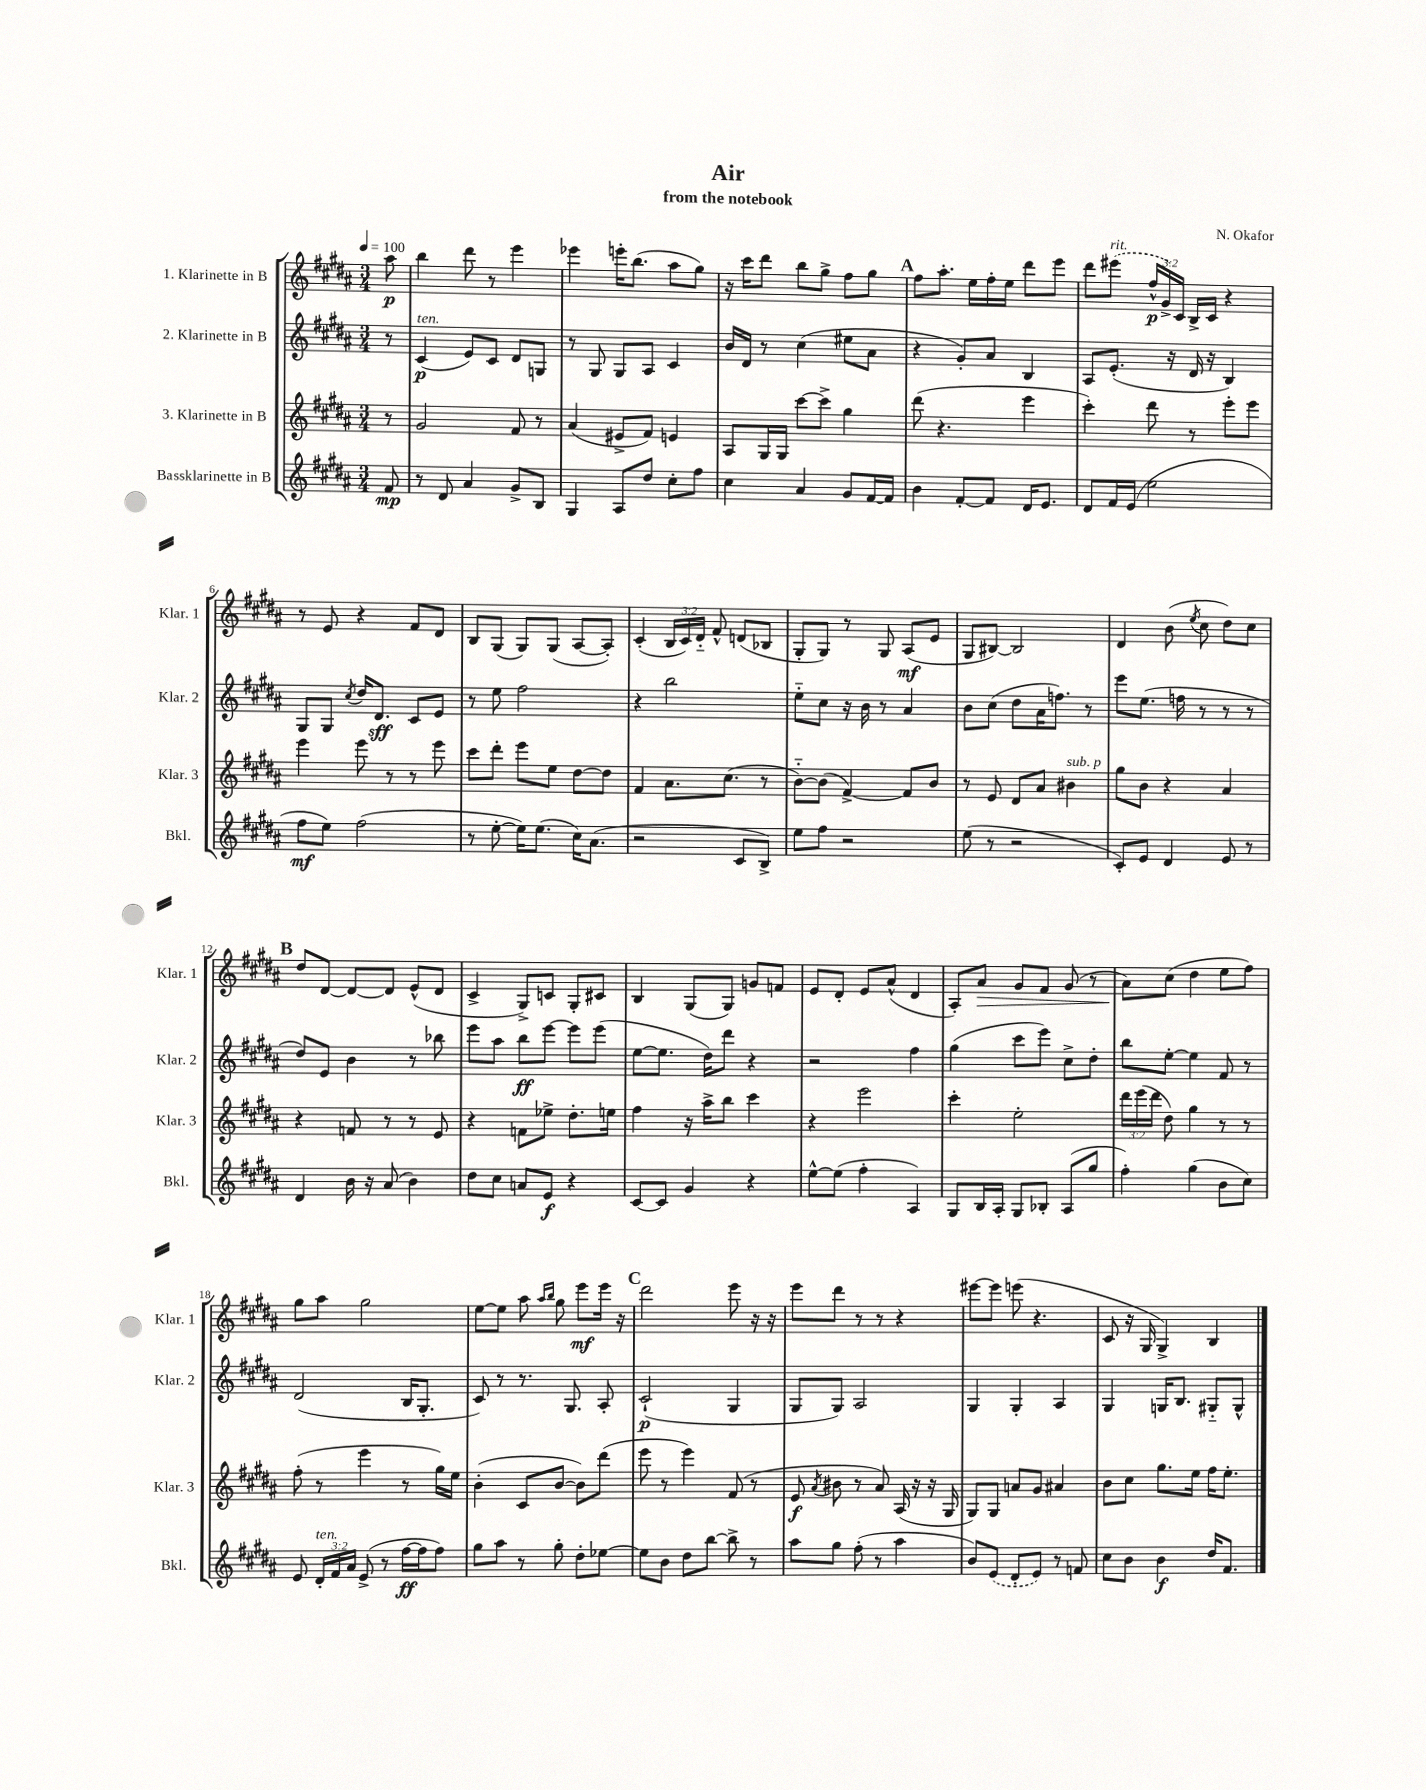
\header { title = "Air" composer = "N. Okafor" subtitle = "from the notebook" }
<<
\new StaffGroup <<
\new Staff = "s0" \with { instrumentName = "1. Klarinette in B" shortInstrumentName = "Klar. 1" } {
    \clef treble \key b \major \numericTimeSignature \time 3/4 \override Staff.TupletNumber.text = #tuplet-number::calc-fraction-text \partial 8 \tempo 4 = 100
    \autoBeamOff ais''8\p |
    b''4 dis'''8 r8 e'''4 |
    ees'''4 e'''16[-. b''8.]( ais''8[ gis''8]) |
    r16 cis'''16[ dis'''8] b''8[ gis''8]-> fis''8[ gis''8] |
    \mark \markup { \bold "A" } fis''8[ ais''8.]-. e''16[ fis''16-. e''16] dis'''8[ e'''8] |
    dis'''8[ \once \slurDashed eis'''8]^\markup { \italic "rit." }( \tuplet 3/2 { fis''16[-^\p gis'16->) cis'16] } b16[-> cis'16] r4 |
    r8 e'8 r4 fis'8[ dis'8] |
    b8[ gis8]( gis8[) gis8]( ais8[~ ais8]-.) |
    cis'4-.( \tuplet 3/2 { b16[ cis'16) dis'16]-_ } fis'8-^ d'8[( bes8] |
    gis8[-. gis8]) r8 gis8 ais8[\mf( e'8] |
    gis8[ bis8]~) bis2 |
    dis'4 b'8( \acciaccatura { e''8 } cis''8 dis''8[) cis''8] |
    \mark \markup { \bold "B" } dis''8[ dis'8]~ dis'8[~ dis'8] e'8[-^( dis'8] |
    cis'4-> gis8[->) c'8] gis8[-. cis'8] |
    b4 gis8[( gis8]) g'8[ f'8] |
    e'8[ dis'8]-. e'8[ ais'8]-^( dis'4 |
    ais8[-.) ais'8]\> gis'8[ fis'8] gis'8( r8 |
    ais'8[\!) cis''8]( dis''4 e''8[ fis''8]) |
    gis''8[ ais''8] gis''2 |
    e''8[~ e''8] ais''8 \grace { ais''16[ b''16] } gis''8 e'''8[\mf e'''16] r16 |
    \mark \markup { \bold "C" } dis'''2 e'''8 r16 r16 |
    e'''8[ dis'''8] r8 r8 r4 |
    eis'''8[~ eis'''8] e'''8( r4. |
    cis'8 r16 gis16 gis4->) b4 \bar "|." |
}
\new Staff = "s1" \with { instrumentName = "2. Klarinette in B" shortInstrumentName = "Klar. 2" } {
    \clef treble \key b \major \numericTimeSignature \time 3/4 \partial 8
    \autoBeamOff r8 |
    cis'4\p^\markup { \italic "ten." }( e'8[) cis'8] dis'8[ g8] |
    r8 gis8 gis8[ ais8] cis'4 |
    b'16[ dis'16] r8 cis''4( eis''8[ ais'8] |
    \mark \markup { \bold "A" } r4 gis'8[-.) ais'8] b4 |
    ais8[ e'8.]-.( r16 dis'16 r16 b4) |
    gis8[ gis8] \acciaccatura { cis''8 } dis''16[ dis'8.]\sff cis'8[ e'8] |
    r8 e''8 fis''2 |
    r4 b''2 |
    e''8[-_ cis''8] r16 b'16 r8 ais'4 |
    b'8[ cis''8]( dis''8[ ais'16 f''8.]) r8 |
    e'''8[ e''8.]( f''16 r8 r8 r8 |
    \mark \markup { \bold "B" } dis''8[) e'8] b'4 r8 bes''8 |
    e'''8[ ais''8] b''8[\ff e'''8]~ e'''8[ e'''8]( |
    e''8[~ e''8.] dis''16[) dis'''8] r4 |
    r2 fis''4 |
    gis''4( cis'''8[ e'''8]) cis''8[-> dis''8]-. |
    b''8[ e''8]~-. e''4 fis'8 r8 |
    dis'2( b16[ gis8.]-. |
    cis'8) r8 r8. gis8. ais8-. |
    \mark \markup { \bold "C" } cis'2-!\p( gis4 |
    gis8[ gis8]) ais2 |
    gis4 gis4-. ais4 |
    gis4 g16[ b8.] gis8[-_ gis8]-^ \bar "|." |
}
\new Staff = "s2" \with { instrumentName = "3. Klarinette in B" shortInstrumentName = "Klar. 3" } {
    \clef treble \key b \major \numericTimeSignature \time 3/4 \override Staff.TupletNumber.text = #tuplet-number::calc-fraction-text \partial 8
    \autoBeamOff r8 |
    gis'2 fis'8 r8 |
    ais'4( eis'8[-> fis'8]) e'4 |
    ais8[ gis16 gis16] cis'''8[~ cis'''8]-> gis''4 |
    \mark \markup { \bold "A" } dis'''8( r4. e'''4 |
    cis'''4-.) dis'''8 r8 e'''8[-. e'''8] |
    e'''4 e'''8 r8 r8 e'''8 |
    cis'''8[ dis'''8]-. e'''8[ e''8] dis''8[~ dis''8] |
    fis'4 ais'8.[ cis''8.]( r8 |
    b'8[~-_) b'8]( fis'4~->) fis'8[ b'8] |
    r8 e'8 dis'8[ ais'8] bis'4^\markup { \italic "sub. p" } |
    gis''8[ b'8] r4 ais'4 |
    \mark \markup { \bold "B" } r4 f'8 r8 r8 e'8 |
    r4 f'8[ ees''8]-> dis''8.[-. e''16] |
    fis''4 r16 ais''16[-> b''8] cis'''4 |
    r4 e'''2 |
    cis'''4-. e''2-. |
    \tuplet 3/2 { dis'''16[ e'''16( dis'''16] } dis''8) gis''4 r8 r8 |
    fis''8-.( r8 e'''4 r8 gis''16[) e''16] |
    b'4-.( cis'8[ b'8]~ b'8[) dis'''8]( |
    \mark \markup { \bold "C" } e'''8 r8 e'''4) fis'8( r8 |
    e'8\f \acciaccatura { ais'8 } bis'8 r8 ais'8) ais16( r16 r16 gis16 |
    gis8[) gis8] a'8[ gis'8] ais'4 |
    b'8[ cis''8] gis''8.[ e''16] fis''16[ e''8.]-. \bar "|." |
}
\new Staff = "s3" \with { instrumentName = "Bassklarinette in B" shortInstrumentName = "Bkl." } {
    \clef treble \key b \major \numericTimeSignature \time 3/4 \override Staff.TupletNumber.text = #tuplet-number::calc-fraction-text \partial 8
    \autoBeamOff fis'8\mp |
    r8 dis'8 ais'4 gis'8[-> b8] |
    gis4 ais8[ dis''8] cis''8[-. fis''8] |
    cis''4 ais'4 gis'8[ fis'16~ fis'16] |
    \mark \markup { \bold "A" } b'4 fis'8[~-. fis'8] dis'16[ e'8.] |
    dis'8[ fis'16 e'16]( e''2 |
    fis''8[\mf e''8]) fis''2( |
    r8 e''8~-. e''16[) e''8.]( cis''16[) ais'8.]( |
    r2 cis'8[ b8]->) |
    e''8[ fis''8] r2 |
    e''8( r8 r2 |
    cis'8[-.) e'8] dis'4 e'8 r8 |
    \mark \markup { \bold "B" } dis'4 b'16 r16 ais'8( b'4) |
    dis''8[ cis''8] a'8[ e'8]\f r4 |
    cis'8[~ cis'8] gis'4 r4 |
    e''8[~-^ e''8]( fis''4-. ais4) |
    gis8[ b16 ais16]-. gis8[ bes8]-. ais8[( gis''8] |
    fis''4-.) gis''4( b'8[ cis''8]) |
    e'8 \tuplet 3/2 { dis'16[-.^\markup { \italic "ten." } fis'16 ais'16] } e'8->( r8 fis''16[~\ff fis''16 fis''8]) |
    gis''8[ ais''8] r8 gis''8-. dis''8[-. ees''8]~ |
    \mark \markup { \bold "C" } ees''8[ b'8] dis''8[ b''8]~ b''8-> r8 |
    ais''8[ gis''8] fis''8-.( r8 ais''4 |
    b'8[) \once \slurDashed e'8]( dis'8[-. e'8]) r8 f'8 |
    cis''8[ b'8] b'4\f dis''16[ fis'8.] \bar "|." |
}
>>
>>
